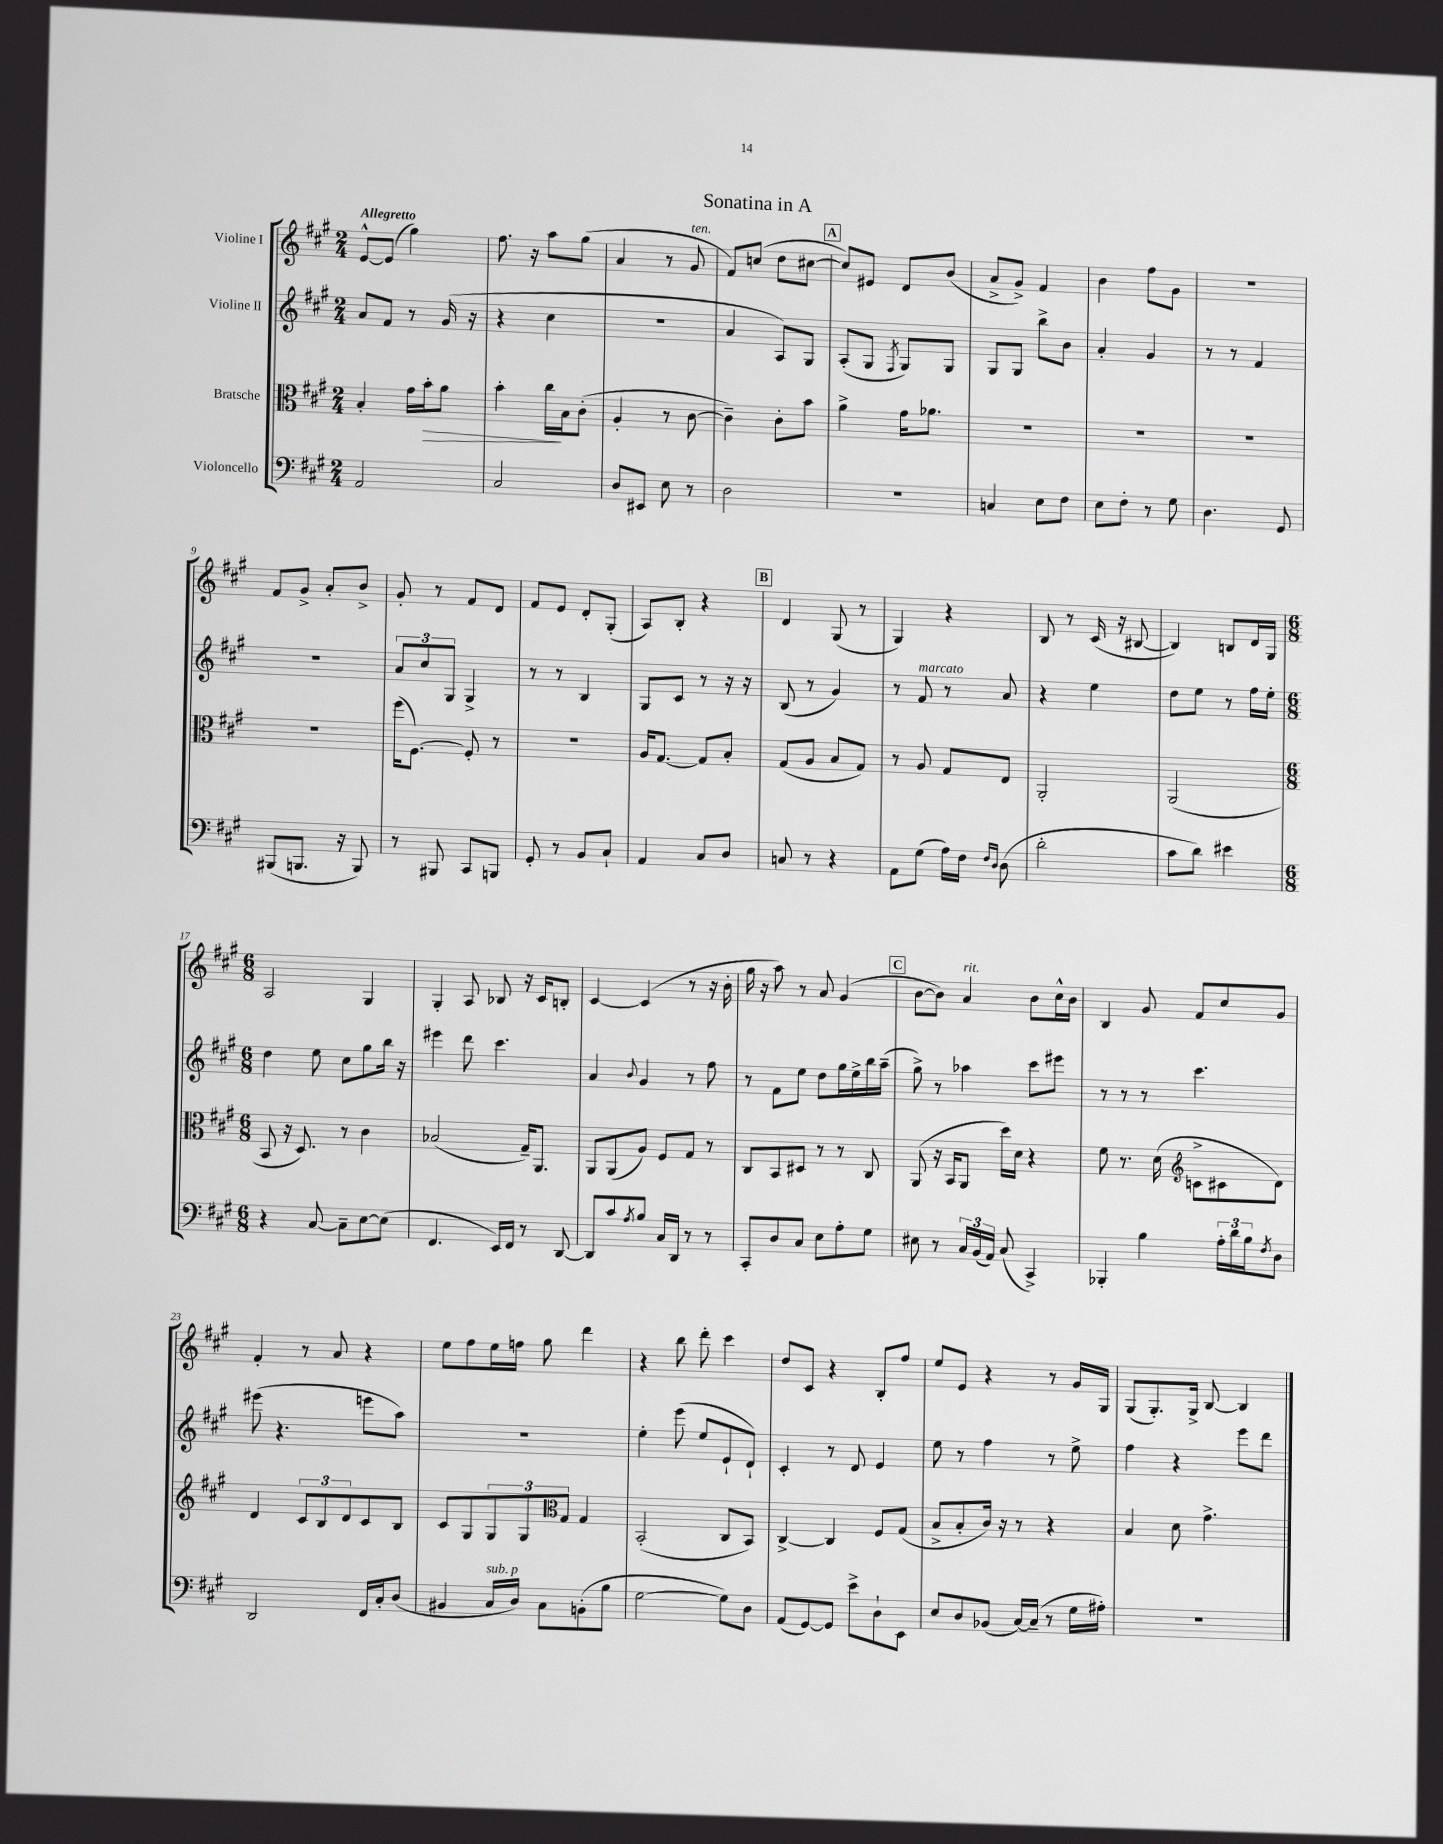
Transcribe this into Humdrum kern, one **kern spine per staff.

**kern	**kern	**dynam	**kern	**kern
*part4	*part3	*part3	*part2	*part1
*staff4	*staff3	*staff3	*staff2	*staff1
*I"Violoncello	*I"Bratsche	*	*I"Violine II	*I"Violine I
*clefF4	*clefC3	*	*clefG2	*clefG2
*k[f#c#g#]	*k[f#c#g#]	*	*k[f#c#g#]	*k[f#c#g#]
*M2/4	*M2/4	*	*M2/4	*M2/4
=1	=1	=1	=1	=1
!	!	!	!	!LO:TX:a:B:t=Allegretto
2AA/	4B'/	.	8a/L	[8e^^/L
.	.	.	8f#/J	(8e/J]
.	16g#\LL	.	8r	4gg#\)
!	!	!LO:HP:b	!	!
.	16b'\J	>	.	.
.	8a\J	.	(16g#/	.
.	.	.	16r	.
=2	=2	=2	=2	=2
2C#/	4b'\	.	4r	8.ff#\
.	.	.	.	16r
.	16cc#\LL	.	4cc#\	8aa\L
.	16B\J	]	.	.
.	(8c#'\J	.	.	(8gg#\J
=3	=3	=3	=3	=3
8D/L	4A'/	.	2r	4a/
8EE#X/J	.	.	.	.
8E\	8r	.	.	8r
!	!	!	!	!LO:TX:a:i:t=ten.
8r	[8c#\	.	.	8g#/
=4	=4	=4	=4	=4
2D\	4c#~\])	.	4a/	8f#/L)
.	.	.	.	(8ccn/J
.	8c#'\L	.	8A/L)	8dd\L
.	8b\J	.	8G#/J	[8cc#X\J
!!LO:REH:place=s1:t=A
=5	=5	=5	=5	=5
2r	4a^\	.	(8A'/L	8cc#/L])
.	.	.	8G#/J	8e#X/J
.	.	.	8qF#/	.
.	16g#\KL	.	8G#/L)	8d/L
.	8.a-X\J	.	.	.
.	.	.	8G#/J	(8b/J
=6	=6	=6	=6	=6
4Cn/	2r	.	8G#/L	8a^/L
.	.	.	8G#/J	8g#^/J)
8E\L	.	.	8bb^\L	4f#/
8F#\J	.	.	8b\J	.
=7	=7	=7	=7	=7
8E\L	2r	.	4a'/	4b\
8F#'\J	.	.	.	.
8r	.	.	4g#/	8ff#\L
8G#\	.	.	.	8g#\J
=8	=8	=8	=8	=8
4.D\	2r	.	8r	2r
.	.	.	8r	.
.	.	.	4f#/	.
8GG#/	.	.	.	.
!!LO:LB:g=z
=9	=9	=9	=9	=9
(8BBB#X/L	2r	.	2r	8f#/L
8.BBBn/J	.	.	.	8g#^/J
.	.	.	.	8a'/L
16r	.	.	.	.
8BBB/)	.	.	.	8b^/J
=10	=10	=10	=10	=10
8r	(16ff#\KL	.	12a/L	8g#'/
.	[8.F#\J)	.	.	.
.	.	.	12cc#/	.
8BBB#X/	.	.	.	8r
.	.	.	12G#/J	.
8CC#/L	8F#'/]	.	4G#^/	8f#/L
8BBBn/J	8r	.	.	8d/J
=11	=11	=11	=11	=11
8GG#'/	2r	.	8r	8f#/L
8r	.	.	8r	8e/J
8BB/L	.	.	4B/	8d'/L
8C#`/J	.	.	.	(8G#'/J
=12	=12	=12	=12	=12
4AA/	16A/KL	.	8G#/L	8A/L)
.	[8.G#/J	.	.	.
.	.	.	8c#/J	8B'/J
8C#/L	8G#/L]	.	8r	4r
8D/J	8B'/J	.	16r	.
.	.	.	16r	.
!!LO:REH:place=s1:t=B
=13	=13	=13	=13	=13
8Cn/	(8G#/L	.	(8B/	4d/
8r	8A/J	.	8r	.
4r	8B/L	.	4g#/)	(8G#/
.	8G#/J)	.	.	8r
=14	=14	=14	=14	=14
8AA\L	8r	.	8r	4G#/)
!	!	!	!LO:TX:a:i:t=marcato	!
(8G#\J	8A/	.	8f#/	.
16A\LL)	8G#/L	.	8r	4r
16F#\JJ	.	.	.	.
16qqF#/LL	.	.	.	.
16qqD/JJ	.	.	.	.
(8D\	8E/J	.	8a/	.
=15	=15	=15	=15	=15
2d'\	2AA'/	.	4r	8B/
.	.	.	.	8r
.	.	.	4ee\	(16c#/
.	.	.	.	16r
.	.	.	.	[8B#X/
=16	=16	=16	=16	=16
8c#\L	(2AA/	.	8dd\L	4B#/])
8d\J)	.	.	8ee\J	.
4e#X\	.	.	8r	8Bn/L
.	.	.	16ff#\LL	16d/L
.	.	.	16ee'\JJ	16G#/JJ
!!LO:LB:g=z
=17	=17	=17	=17	=17
*M6/8	*M6/8	*	*M6/8	*M6/8
4r	8BB/	.	4dd\	2A/
.	16r	.	.	.
.	8.D/)	.	.	.
[8C#/	.	.	8ee\	.
8C#~\L]	8r	.	8cc#\L	.
[8E\	4c#\	.	8gg#\	4G#/
(8E\J]	.	.	16bb\Jk	.
.	.	.	16r	.
=18	=18	=18	=18	=18
4.FF#/	(2B-X/	.	4eee#X\	4G#'/
.	.	.	8ddd\	8A/
16EE/LL)	.	.	4.ccc#\	8B-X/
16FF#/JJ	.	.	.	.
8r	16G#~/KL)	.	.	16r
.	8.AA/J	.	.	16c#/KL
[8DD/	.	.	.	8Bn'/J
=19	=19	=19	=19	=19
8DD/L]	8AA/L	.	4a/	[4c#/
8c#/	(8AA/	.	.	.
8qA/	.	.	8qqb/	.
8B/J	8A/J)	.	4g#/	(4c#/]
16C#/LL	8F#/L	.	.	.
16DD/JJ	.	.	.	.
8r	8G#/J	.	8r	8r
8r	8r	.	8ff#\	16r
.	.	.	.	16b'\
=20	=20	=20	=20	=20
8CC#'/L	8C#/L	.	8r	16gg#\
.	.	.	.	16r
8D/	8BB/	.	8f#\L	8aa\)
8C#/J	8D#X/J	.	8ee\J	8r
8E\L	8r	.	8dd\L	8a/
8A'\	8r	.	16gg#\L	(4g#/
.	.	.	16ee^\	.
8G#\J	8C#/	.	16bb\	.
.	.	.	(16aa~\JJ	.
!!LO:REH:place=s1:t=C
=21	=21	=21	=21	=21
8E#X\	(8AA/	.	8gg#^\)	[8b\L
8r	16r	.	8r	8b\J])
.	16BB/KL	.	.	.
!	!	!	!	!LO:TX:a:i:t=rit.
24C#/LL	8AA/J	.	4aa-X\	4a/
(24BB/	.	.	.	.
24AA/JJ)	.	.	.	.
(8C#/	16dd\LL)	.	.	.
.	16d\JJ	.	.	.
4CC#^/)	4r	.	8ccc#\L	8b\L
.	.	.	8eee#X\J	16cc#^^\L
.	.	.	.	16b\JJ
=22	=22	=22	=22	=22
4BBB-X'/	8f#\	.	8r	4B/
.	8.r	.	8r	.
4B\	.	.	8r	8g#/
.	(16d\	.	.	.
.	8cn^\L	.	4.ccc#\	8f#/L
24A'\LL	8c#X\	.	.	8cc#/
24d\	.	.	.	.
24B\J	.	.	.	.
8qF#/	.	.	.	.
8D\J	8d\J)	.	.	8g#/J
!!LO:LB:g=z
=23	=23	=23	=23	=23
*	*clefG2	*	*	*
2DD/	4d/	.	(8eee#X\	4f#'/
.	.	.	4.r	.
.	12c#/L	.	.	8r
.	12B/	.	.	.
.	.	.	.	8a/
.	12d/	.	.	.
16FF#/LL	8c#/	.	8eeen\L	4r
16C#'/J	.	.	.	.
(8D/J	8B/J	.	8aa\J)	.
=24	=24	=24	=24	=24
4BB#X/	8c#/L	.	2.r	8ee\L
.	8G#/	.	.	8ff#\
!LO:TX:a:i:t=sub. p	!	!	!	!
16C#/LL	12G#/	.	.	16ee\L
16D/JJ)	.	.	.	16ffn\JJ
.	12G#/	.	.	.
8C#\L	.	.	.	8gg#\
.	12G#/J	.	.	.
(8BBn'\	4G#/	.	.	4ddd\
8B\J	.	.	.	.
=25	=25	=25	=25	=25
*	*clefC3	*	*	*
[2G#\	(2BB'/	.	4ee'\	4r
.	.	.	(8eee\	8bb\
.	.	.	8ee/L	8ddd'\
8G#\L])	8C#/L	.	8e`/	4ccc#\
8D\J	8BB/J)	.	8d`/J)	.
=26	=26	=26	=26	=26
(8AA/L	[4C#^/	.	4c#'/	8dd/L
[8GG#/)	.	.	.	8c#/J
8GG#/J]	4C#/]	.	8r	4r
8e^\L	.	.	8d/	.
8D`\	8F#/L	.	4e/	8B'/L
8EE\J	(8G#/J	.	.	8ff#/J
=27	=27	=27	=27	=27
8E/L	8B^/L	.	8ee\	8ee/L
8D/	8B'/	.	8r	8e/J
(8BB-X/J	16c#/Jk)	.	4ff#\	4r
.	16r	.	.	.
[16C#/LL)	8r	.	.	.
(16C#~/JJ]	.	.	.	.
8r	4r	.	8r	8r
16G#\LL	.	.	8ee^\	16g#/LL
16A#X'\JJ)	.	.	.	16G#/JJ
=28	=28	=28	=28	=28
2.r	4B/	.	4ff#\	(8G#/L
.	.	.	.	8.G#'/)
.	8d\	.	4r	.
.	.	.	.	16G#^/Jk
.	4.g#^\	.	.	[8B/
.	.	.	8eee\L	4B/]
.	.	.	8ddd\J	.
==	==	==	==	==
*-	*-	*-	*-	*-
